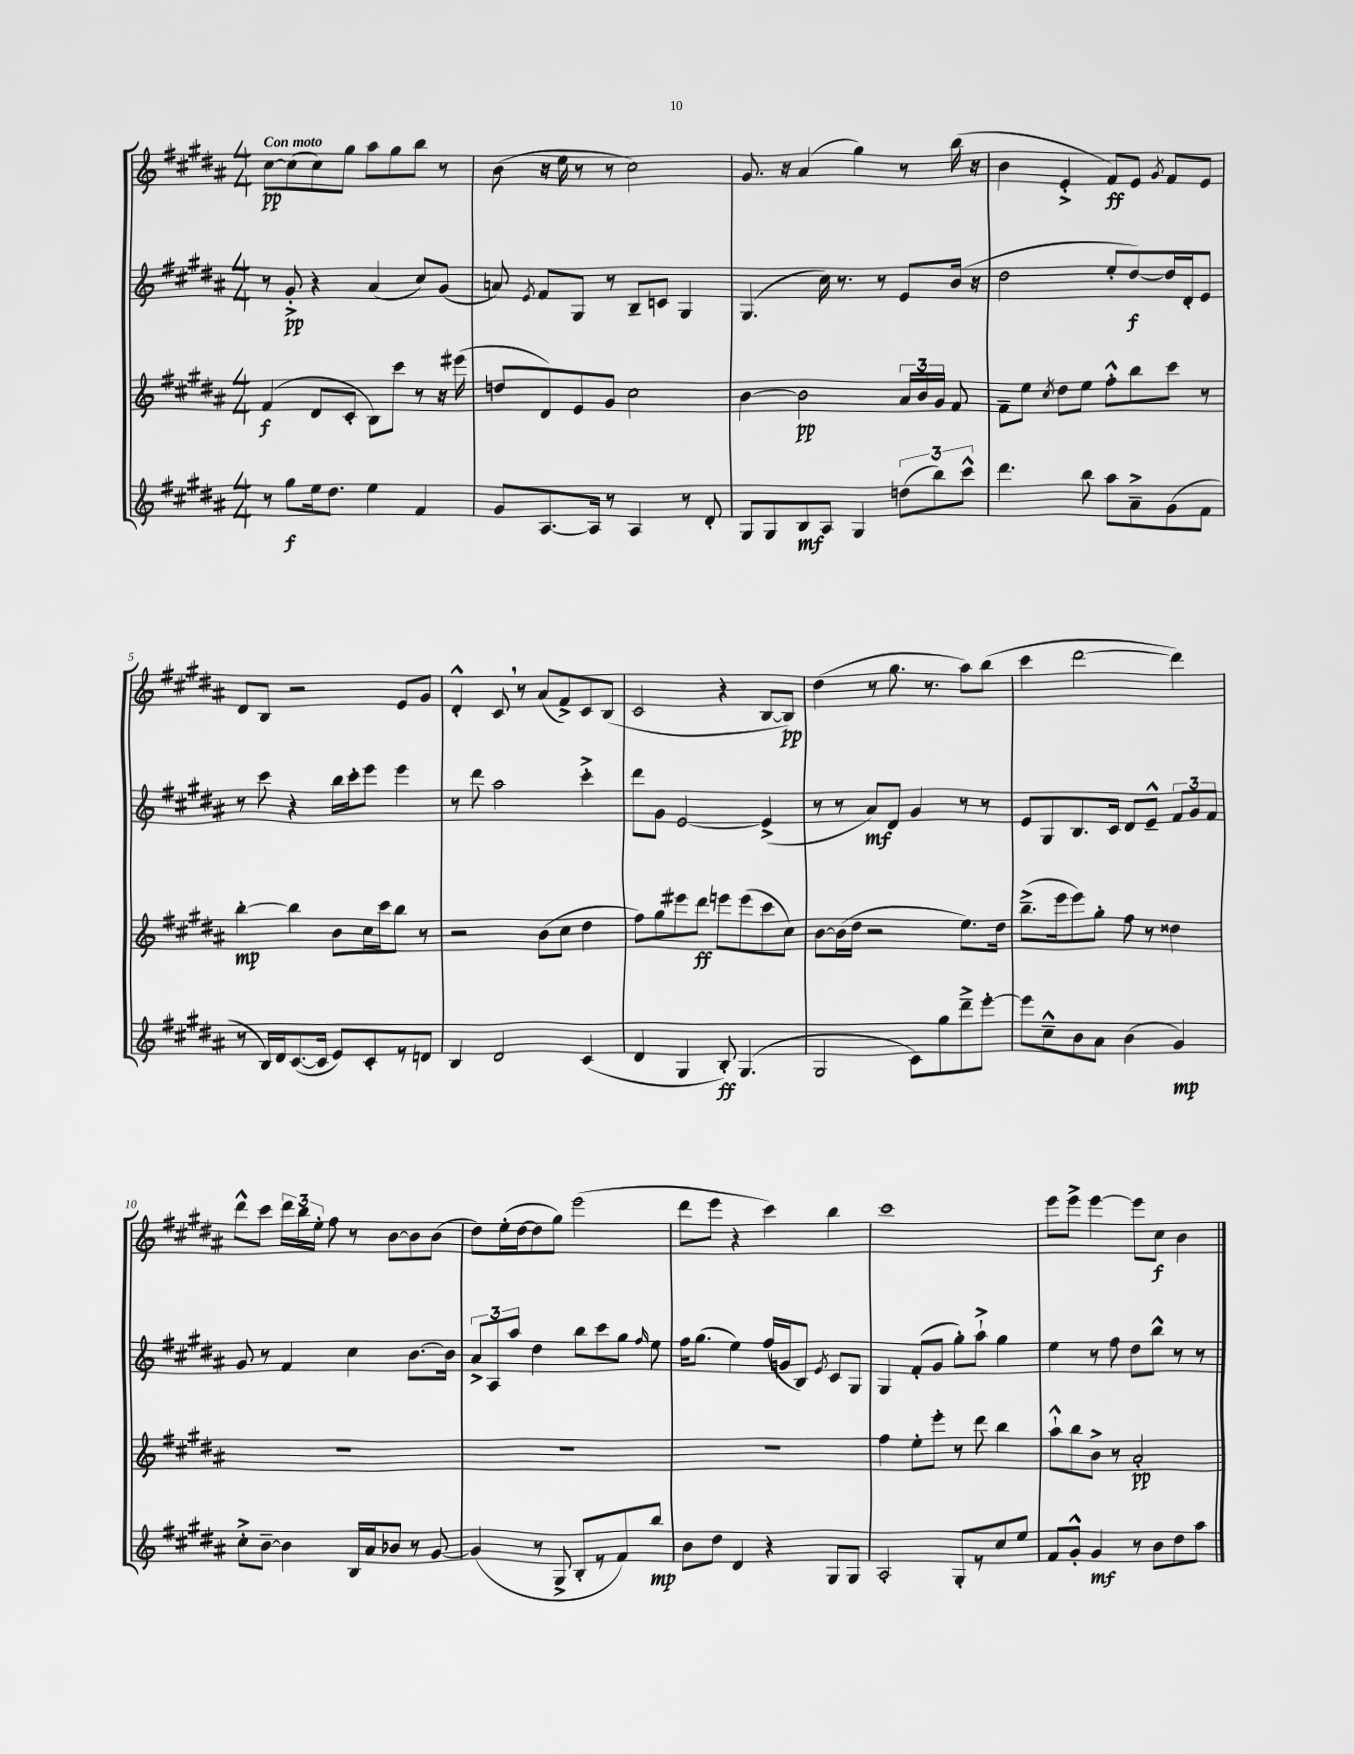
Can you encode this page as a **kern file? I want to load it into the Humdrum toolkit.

**kern	**kern	**kern	**kern
*staff4	*staff3	*staff2	*staff1
*clefG2	*clefG2	*clefG2	*clefG2
*k[f#c#g#d#a#]	*k[f#c#g#d#a#]	*k[f#c#g#d#a#]	*k[f#c#g#d#a#]
*M4/4	*M4/4	*M4/4	*M4/4
8r	(4f#/	8r	[8cc#\L
8gg#\L	.	8g#'^/	(8cc#\]
16ee\k	8d#/L	4r	8cc#\)
8.dd#\J	.	.	.
.	8c#'/J	.	8gg#\J
4ee\	8B\L)	(4a#/	8aa#\L
.	8ccc#\J	.	8gg#\
4f#/	8r	8cc#/L)	8bb\J
.	16r	(8g#/J	8r
.	(16eee#\	.	.
=	=	=	=
8g#/L	8dd/L	8a/)	(8b\
.	.	8qe/	.
[8.A#/	8d#/)	8f#/L	16r
.	.	.	16ee\
.	8e/	8G#/J	8r
16A#/]Jk	.	.	.
8r	8g#/J	8r	8r
4A#/	2cc#\	8B~/L	2cc#\)
.	.	8c/J	.
8r	.	4G#/	.
8d#'/	.	.	.
=	=	=	=
8G#/L	[4b\	(4.G#/	8.g#/
8G#/	.	.	.
.	.	.	16r
8B/	2b\]	.	(4a#/
8A#/J	.	16cc#\)	.
.	.	8.r	.
4G#/	.	.	4gg#\)
.	.	8r	.
(12dd\L	24a#/LL	8e/L	8r
.	24b/	.	.
12bb\)	24g#/JJ	.	.
.	8f#/	(16b/Jk	(16bb\
12ccc#^^\J	.	.	.
.	.	16r	16r
=	=	=	=
4.ddd#\	8f#~\L	2dd#\	4b\
.	8ee\J	.	.
.	8qcc#/	.	.
.	8dd#\L	.	4e'^/
8bb\	8ee\J	.	.
8aa#\L	8ff#'^^\L	8ee'/L	8f#/L)
8a#~^\	8bb\	[8dd#/)	8e/J
.	.	.	8qg#/
(8g#\	8ccc#\J	16dd#/]L	8f#/L
.	.	16d#'/J	.
8f#\J	8r	8e/J	8e/J
=	=	=	=
8r	[4bb'\	8r	8d#/L
16B/LL)	.	8ccc#\	8B/J
16d#/J	.	.	.
([8.c#/	4bb\]	4r	2r
16c#/]Jk	.	.	.
8e/L)	8b\L	16bb\LL	.
.	.	16ccc#'\J	.
8c#'/	16cc#\L	8eee\J	.
.	16ccc#\J	.	.
8r	8bb\J	4eee\	8e/L
8d/J	8r	.	8g#/J
=	=	=	=
4B/	2r	8r	4d#'^^/
.	.	8ddd#\	.
2d#/	.	2aa#\	8c#/
.	.	.	8r
.	(8b\L	.	(8a#/L
.	8cc#\J	.	8f#^/)
(4c#/	4dd#\	4ccc#'^\	8c#/
.	.	.	(8B/J
=	=	=	=
4d#/	8ff#\L)	8ddd#\L	2c#/
.	8gg#\	8g#\J	.
4G#/	8eee#\	[2e/	.
.	8ddd#\J	.	.
8B'/)	8eee\L	.	4r
(4.G#/	(8eee\	.	.
.	8ccc#\	(4e^/]	[8B/L
.	8cc#\J)	.	8B/]J)
=	=	=	=
2G#/	[8b\L	8r	(4dd#\
.	(16b\]L	8r	.
.	16dd#\JJ	.	.
.	2r	8a#/L)	8r
.	.	8d#/J	8.gg#\
8c#\L)	.	4g#/	.
.	.	.	8.r
8gg#\	.	.	.
8ddd#~^\	8.ee\L)	8r	8aa#\L)
[8eee'\J	.	8r	(8bb\J
.	16dd#\Jk	.	.
=	=	=	=
8eee\]L	(8.bb~^\L	8e/L	4ccc#\
8cc#~^^\	.	8G#/	.
.	16eee\k	.	.
8b\	8eee\)	8.B/	[2ddd#\
8a#\J	8gg#'\J	.	.
.	.	16c#/Jk	.
(4b\	8ff#\	8d#/L	.
.	8r	8e~^^/J	.
4g#/)	4dd##\	12f#/L	4ddd#\])
.	.	12g#/	.
.	.	12f#/J	.
=	=	=	=
8cc#'^\L	1r	8g#/	8ddd#^^\L
[8b~\J	.	8r	8ccc#\J
4b\]	.	4f#/	24ddd#\LL
.	.	.	24bb\
.	.	.	24ee'\JJ
.	.	.	8ff#\
16B/LL	.	4cc#\	8r
16a#/J	.	.	.
8b-/J	.	.	[8b\L
8r	.	[8.b\L	8b\]
[8g#/	.	.	(8b\J
.	.	16b\]Jk	.
=	=	=	=
(4g#/]	1r	12a#^/L	8dd#\L)
.	.	12A#/	.
.	.	.	(16ee'\L
.	.	12aa#/J	.
.	.	.	[16dd#\J
8r	.	4dd#\	8dd#\]
8G#^/	.	.	8gg#\J)
8B'/L	.	8bb\L	(2eee\
8r	.	8ccc#\	.
8f#/)	.	8gg#\J	.
.	.	16qqff#/	.
8bb/J	.	8ee\	.
=	=	=	=
8b\L	1r	16ff#\LK	8ddd#\L
.	.	(8.gg#\J	.
8dd#\J	.	.	8eee\J
4d#/	.	4ee\)	4r
4r	.	(16ff#/LL	4ccc#\)
.	.	16g/J	.
.	.	8B/J)	.
.	.	8qe/	.
8G#/L	.	8c#/L	4bb\
8G#/J	.	8G#/J	.
=	=	=	=
2A#'/	4ff#\	4G#/	1ccc#
.	8ee'\L	(8f#'/L	.
.	8eee'\J	8g#/J	.
8G#'/L	8r	8gg#'\L)	.
8r	8ddd#\	8aa#`^\J	.
8cc#/	4bb\	4gg#\	.
8ee/J	.	.	.
=	=	=	=
8f#/L	8aa#`^^\L	4ee\	8eee\L
8g#'^^/J	8bb\	.	8eee^\J
4g#/	8b^\J	8r	[4eee\
.	8r	8ff#\	.
8r	2a#'/	8dd#\L	8eee\]L
8b\L	.	8bb^^\J	8cc#\J
8dd#\	.	8r	4b\
8aa#\J	.	8r	.
==	==	==	==
*-	*-	*-	*-
